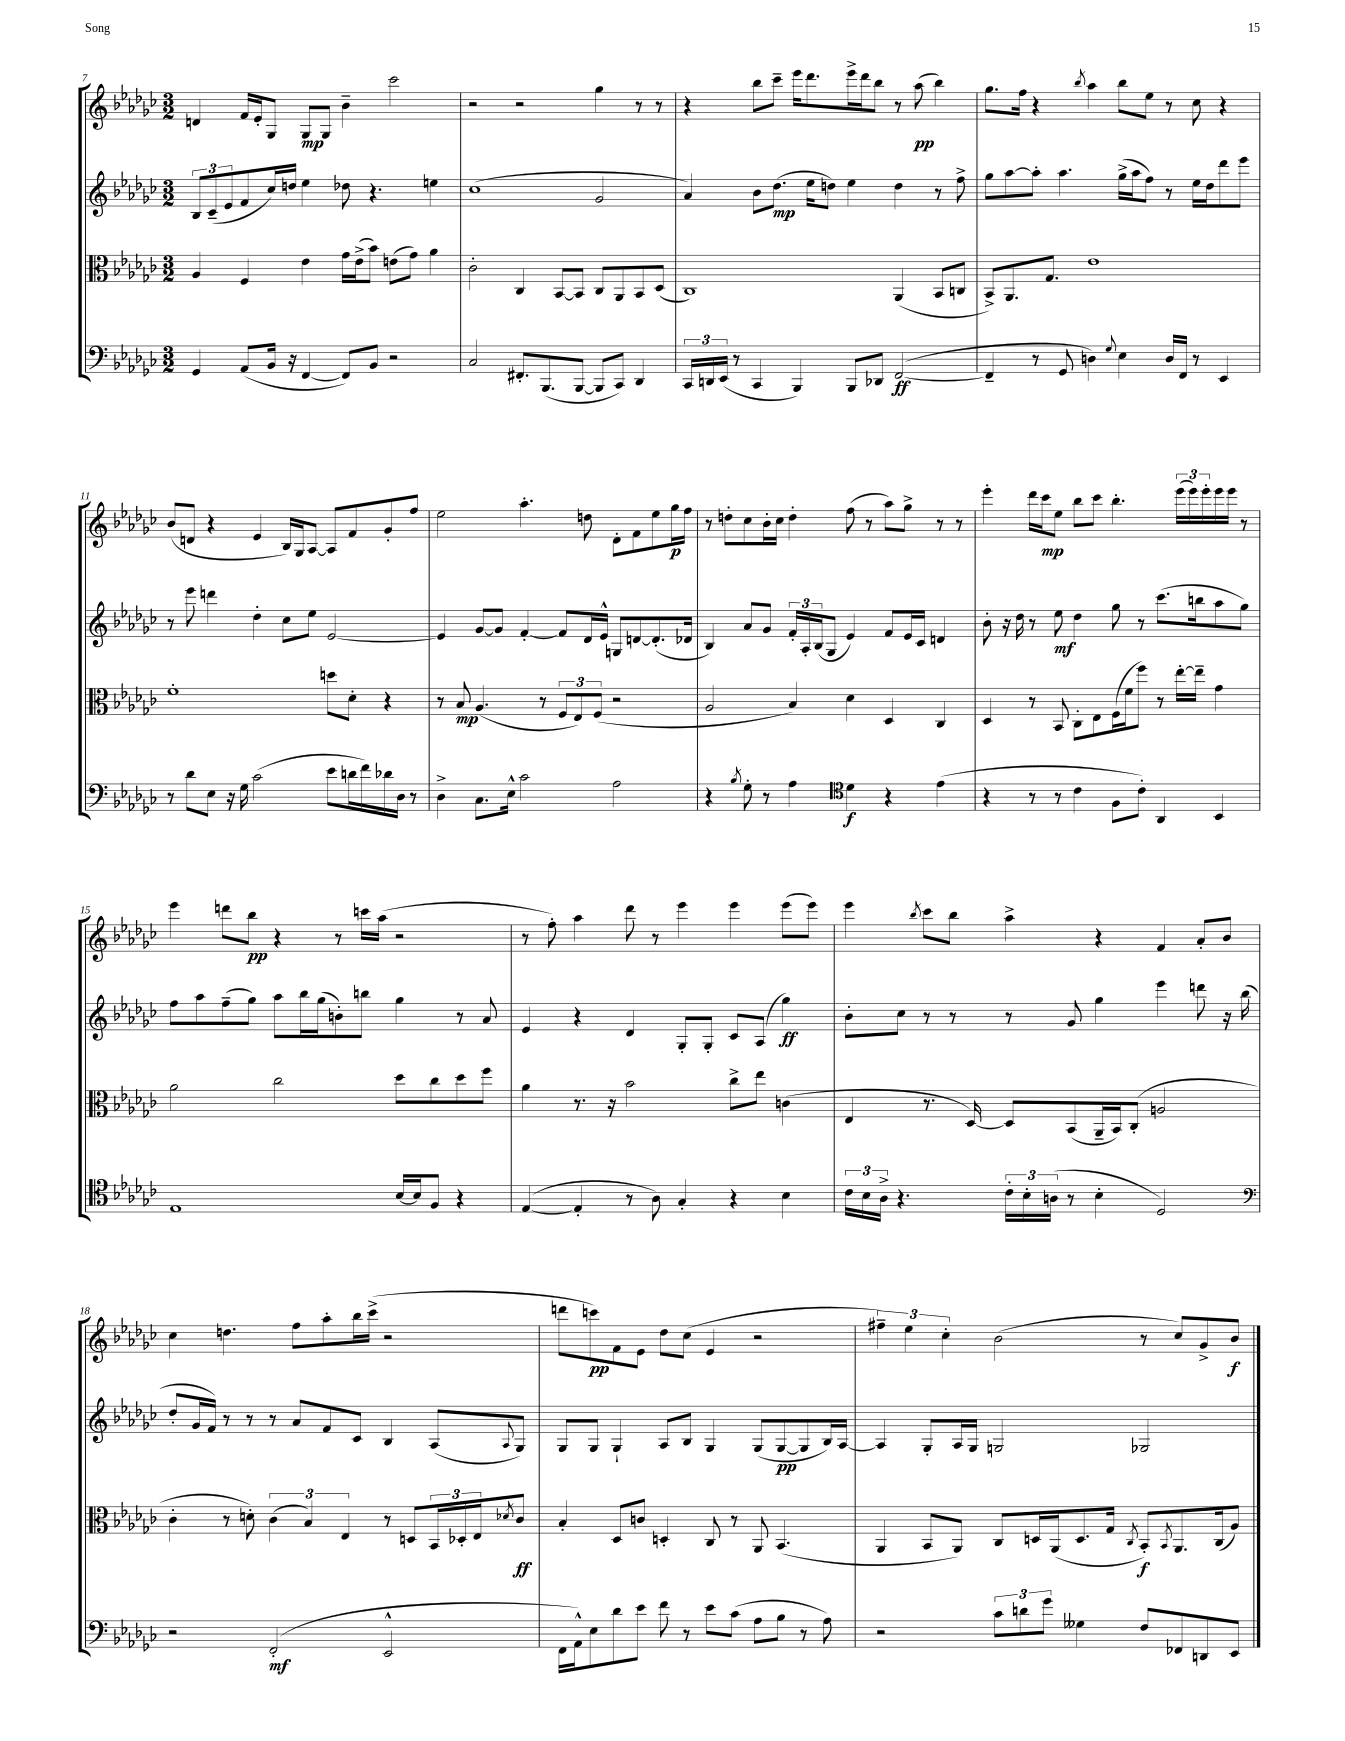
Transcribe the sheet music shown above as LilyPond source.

<<
\new StaffGroup <<
\new Staff = "s0" {
    \clef treble \key ges \major \numericTimeSignature \time 3/2
    d'4 f'16 ees'16-. ges8 ges8\mp ges8 bes'4-- ces'''2 |
    r2 r2 ges''4 r8 r8 |
    r4 bes''8 ces'''8-- ees'''16 des'''8. ees'''16-> des'''16 bes''8 r8 aes''8\pp( bes''4) |
    ges''8. f''16 r4 \acciaccatura { bes''8 } aes''4 bes''8 ees''8 r8 ces''8 r4 |
    bes'8( d'8 r4 ees'4 bes16) ges16 aes8~ aes8 f'8 ges'8-. f''8 |
    ees''2 aes''4.-. d''8 des'8-. f'8 ees''8 ges''16\p f''16 |
    r8 d''8-. ces''8 bes'16-. ces''16 d''4-. f''8( r8 aes''8) ges''8-> r8 r8 |
    ees'''4-. des'''16 ces'''16\mp ees''8 bes''8 ces'''8 bes''4.-. \tuplet 3/2 { ees'''16( ees'''16) ees'''16-. } ees'''16 ees'''16 r8 |
    ees'''4 d'''8 bes''8\pp r4 r8 c'''16 aes''16( r2 |
    r8 f''8-.) aes''4 des'''8 r8 ees'''4 ees'''4 ees'''8( ees'''8) |
    ees'''4 \acciaccatura { bes''8 } ces'''8 bes''8 aes''4-> r4 f'4 aes'8-. bes'8 |
    ces''4 d''4. f''8 aes''8-. bes''16 ces'''16->( r2 |
    d'''8 c'''8\pp) f'8 ees'8 des''8 ces''8( ees'4 r2 |
    \tuplet 3/2 { fis''4--) ees''4 ces''4-. } bes'2( r8 ces''8) ges'8-> bes'8\f \bar "|." |
}
\new Staff = "s1" {
    \clef treble \key ges \major \numericTimeSignature \time 3/2
    \tuplet 3/2 { bes8 ces'8--( ees'8 } f'8 ces''16) d''16 ees''4 des''8 r4. e''4 |
    ces''1( ges'2 |
    aes'4) bes'8 des''8.\mp( ees''16 d''8) ees''4 d''4 r8 f''8-> |
    ges''8 aes''8~ aes''8-. aes''4. ges''16->( aes''16 f''8) r8 ees''16 des''16 des'''8 ees'''8 |
    r8 ees'''8 d'''4 des''4-. ces''8 ees''8 ees'2~ |
    ees'4 ges'8~ ges'8 f'4~-. f'8 des'16 ees'16-^ g8 d'8~ d'8.-.( des'16 |
    bes4) aes'8 ges'8 \tuplet 3/2 { f'16-. aes16-. bes16( } ges8 ees'4) f'8 ees'16 ces'16 d'4 |
    bes'8-. r16 des''16 r8 ees''8\mf des''4 ges''8 r8 ces'''8.( b''16 aes''8 ges''8) |
    f''8 aes''8 f''8--( ges''8) aes''8 bes''16 ges''16( b'8-.) b''8 ges''4 r8 aes'8 |
    ees'4 r4 des'4 ges8-. ges8-. ces'8 aes8( ges''4\ff) |
    bes'8-. ces''8 r8 r8 r8 ges'8 ges''4 ees'''4 d'''8 r16 bes''16( |
    des''8-. ges'16 f'16) r8 r8 r8 aes'8 f'8 ces'8 bes4 aes8( \appoggiatura { aes8 } ges8) |
    ges8 ges8 ges4-! aes8 bes8 ges4 ges8( ges8~\pp ges8 bes16) aes16~ |
    aes4 ges8-. aes16 ges16 g2 ges2 \bar "|." |
}
\new Staff = "s2" {
    \clef alto \key ges \major \numericTimeSignature \time 3/2
    aes4 f4 ees'4 ges'16 ees'16->( bes'8) e'8( ges'8) aes'4 |
    ces'2-. ces4 bes,8~ bes,8 ces8 aes,8 bes,8 des8( |
    ces1) aes,4( bes,8 c8 |
    bes,8->) aes,8. ges8. ees'1 |
    f'1-. d''8 des'8-. r4 |
    r8 bes8\mp aes4.( r8 \tuplet 3/2 { f8 ees8) f8( } r2 |
    aes2 bes4) des'4 des4 ces4 |
    des4 r8 bes,8 ces8-. ees8 f16( f'16 f''8) r8 ees''16~-. ees''16-- ges'4 |
    aes'2 ces''2 des''8 ces''8 des''8 f''8 |
    aes'4 r8. r16 bes'2 ces''8-> ees''8 c'4( |
    ees4 r8. des16~) des8 bes,8( aes,16-- bes,16) ces8-.( a2 |
    ces'4-. r8 d'8-.) \tuplet 3/2 { ces'4( bes4) ees4 } r8 d8 \tuplet 3/2 { bes,16 des16-. ees16 } \acciaccatura { des'8 } ces'8\ff |
    bes4-. des8 c'8 d4-. ces8 r8 aes,8 bes,4.( |
    aes,4 bes,8 aes,8) ces8 d16 aes,16( d8. ges16 \acciaccatura { ces8 } bes,8-.\f) \acciaccatura { bes,8 } aes,8. ces16( aes8) \bar "|." |
}
\new Staff = "s3" {
    \clef bass \key ges \major \numericTimeSignature \time 3/2
    ges,4 aes,8( bes,16 r16 f,4~ f,8) bes,8 r2 |
    ces2 fis,8.-. bes,,8.( bes,,8~ bes,,8 ces,8) des,4 |
    \tuplet 3/2 { ces,16 d,16 ees,16( } r8 ces,4 bes,,4) bes,,8 des,8 f,2~\ff( |
    f,4-- r8 ges,8 d4) \appoggiatura { ges8 } ees4 d16 f,16 r8 ees,4 |
    r8 des'8 ees8 r16 ges16 ces'2( ees'8 d'16 f'16) des'16 des16 r8 |
    des4-> ces8. ees16-^ ces'2 aes2 |
    r4 \acciaccatura { bes8 } ges8-. r8 aes4 \clef tenor des'4\f r4 ees'4( |
    r4 r8 r8 ces'4 f8 ces'8-.) aes,4 bes,4 |
    ees1 bes16~ bes16 f8 r4 |
    ees4~( ees4-. r8 aes8) ges4-. r4 bes4 |
    \tuplet 3/2 { ces'16 bes16 aes16-> } r4. \tuplet 3/2 { ces'16-. bes16-. a16( } r8 bes4-. des2) |
    \clef bass r2 f,2-.\mf( ees,2-^ |
    f,16 aes,16-^) ees8 des'8 ees'8 f'8 r8 ees'8 ces'8( aes8 bes8 r8 aes8) |
    r2 \tuplet 3/2 { ces'8 d'8 ges'8 } geses4 f8 fes,8 d,8 ees,8 \bar "|." |
}
>>
>>
\layout { \context { \Score currentBarNumber = #7 } }
